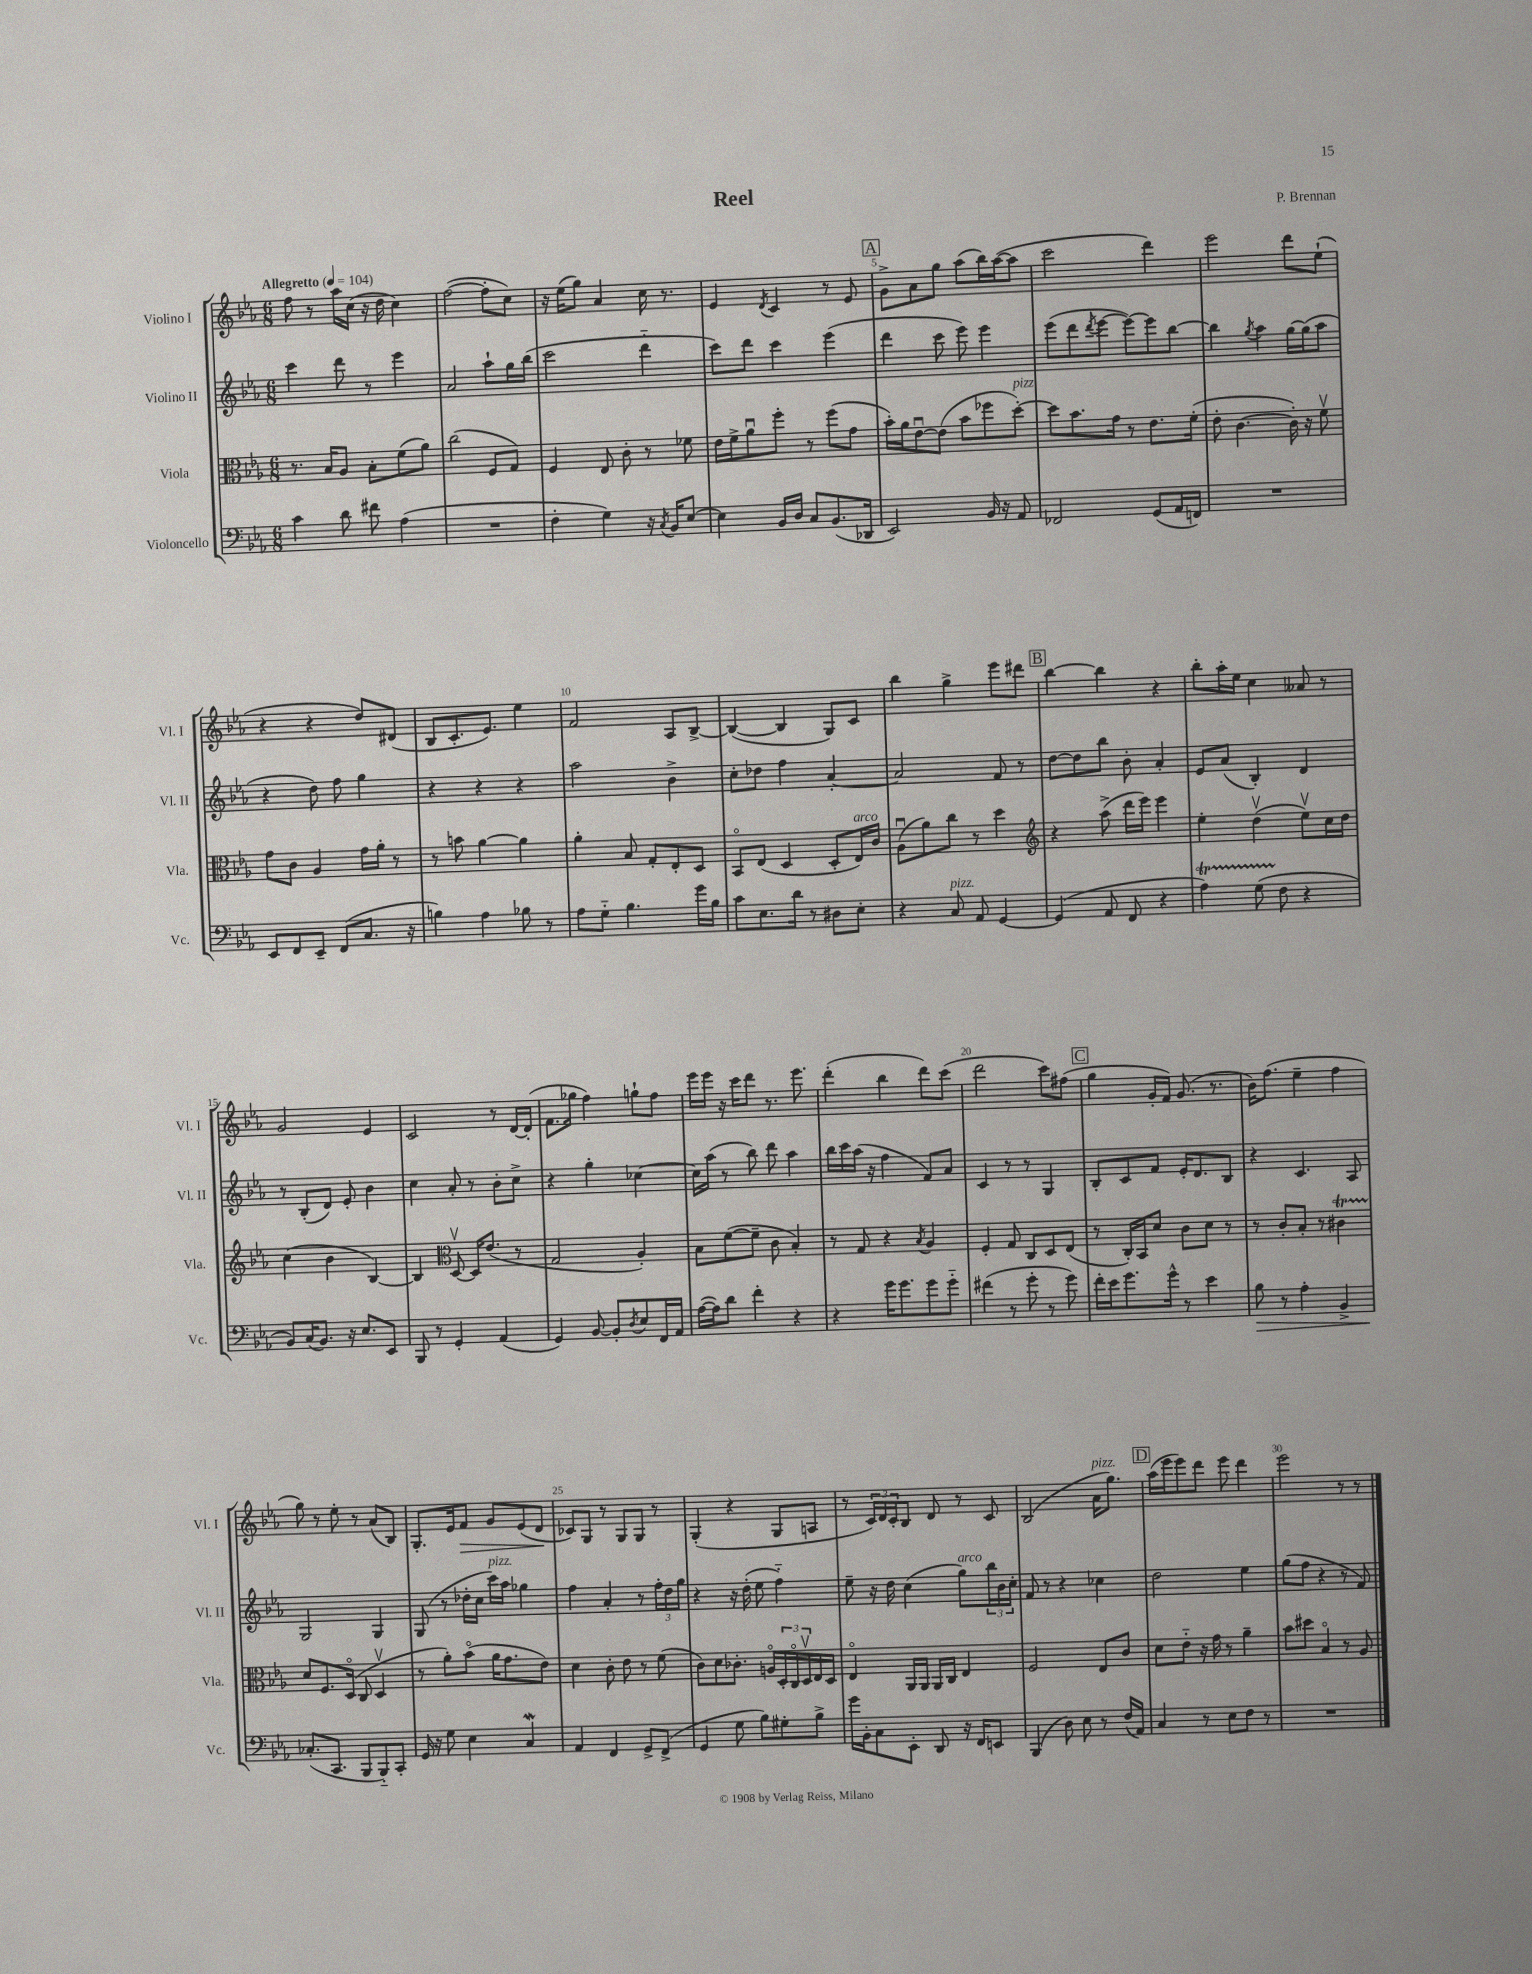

**kern	**kern	**kern	**kern
*staff4	*staff3	*staff2	*staff1
*clefF4	*clefC3	*clefG2	*clefG2
*k[b-e-a-]	*k[b-e-a-]	*k[b-e-a-]	*k[b-e-a-]
*M6/8	*M6/8	*M6/8	*M6/8
*MM104	*MM104	*MM104	*MM104
4c	8.r	4ccc	8ff
.	.	.	8r
.	16B-	.	.
8d	8A-	8ddd	16aa-
.	.	.	(16cc
8f#	8B-'	8r	16r
.	.	.	16dd
(4A-	(8f	4eee-	4cc)
.	8a-)	.	.
=	=	=	=
2.r	(2cc	2a-	([2ff
.	8F	8aa-`	8ff']
.	8G)	16gg	8cc)
.	.	(16bb-	.
=	=	=	=
4F'	4F	2ccc	16r
.	.	.	(16ee-
.	.	.	8gg)
4G)	8E-	.	4a-
.	8c'	.	.
16r	8r	4ddd'~	16cc
8qC	.	.	.
16BB-	.	.	8.r
[8E-	8f-	.	.
=	=	=	=
4E-]	16e-	8ccc)	4e-
.	16f^	.	.
.	8a-u	8ddd	.
.	.	.	8qd
16BB-	8ff'	4ccc	4c
16D	.	.	.
8C	8r	.	.
(8.BB-	(8ff	(4eee-	8r
.	8g	.	8e-
16DD-	.	.	.
=	=	=	=
2EE-)	16b-')	4ddd	8g^
.	16a-	.	.
.	[8e-u	.	8a-
.	(8e-]	8ccc	8gg
.	8b-	8eee-)	(8aa-
16BB-	8ff-	4eee-	16bb-)
16r	.	.	([16aa-
8AA-	[8dd')	.	8aa-]
=	=	=	=
2FF-	8dd]	(8eee-	2ccc
.	8.b-	8ddd	.
.	.	8qddd	.
.	.	[8eee-	.
.	16g	.	.
.	8r	8eee-_)	.
(8GG	8.e-	8eee-]	4ddd)
16AA-	.	[8bb-	.
16FF)	(16f'	.	.
=	=	=	=
2.r	8e-'	4bb-]	2eee-
.	[4.c	.	.
.	.	8qgg	.
.	.	4aa-	.
.	16c'])	[16gg	8ddd
.	16r	(16gg]	.
.	8fv	8aa-	(8ee-`
=	=	=	=
8EE-	8g	4r	4r
8FF	8c	.	.
8EE-~	4A-	8dd)	4r
(8FF	.	8ff	.
8.C	16g	4gg	8dd)
.	16a-'	.	.
.	8r	.	(8d#
16r	.	.	.
=	=	=	=
4B)	8r	4r	8B-
.	8b	.	8.c'
4A-	[4a-	4r	.
.	.	.	8.e-)
8B-	4a-]	4r	4ee-
8r	.	.	.
=	=	=	=
8A-	4a-'	2aa-	2f
8G'~	.	.	.
4.B-	8B-	.	.
.	8G'	.	.
.	8E-'	4b-^	8A-
16g	8D	.	[8B-^
16B-	.	.	.
=	=	=	=
8c	8BB-o	8cc'	(4B-_
8.E-	(8E-	8dd-	.
.	4D	4ff	4B-]
16d	.	.	.
8r	.	.	.
8D#	8D'	[4a-'	8G)
8E-'	16E-)	.	8c
.	16c	.	.
=	=	=	=
4r	(8A-u	2a-]	4bb-
.	8a-)	.	.
8C	8cc	.	4gg^
8AA-	8r	.	.
[4GG	4dd	8f	8eee-
.	.	8r	8ddd#
=	=	=	=
*	*clefG2	*	*
(4GG]	4r	[8dd	[4bb-
.	.	8dd]	.
8AA-	(8aa-^	8bb-	4bb-]
8FF	16ddd	8b-'	.
.	16eee-)	.	.
4r	4eee-	4a-'	4r
=	=	=	=
4A-)	4ee-'	8e-	8bb-'
.	.	(8a-	16aa-'
.	.	.	16ee-
(8G	(4ddv	4B-')	4cc
8F	.	.	.
4r	8ee-v)	4d	8a--
.	16cc	.	8r
.	16dd	.	.
=	=	=	=
8BB-)	(4cc	8r	2g
(16C	.	(8B-'	.
8.BB-)	.	.	.
.	4b-	8d)	.
16r	.	8e-'	.
8.E-	.	.	.
.	[4B-)	4b-	4e-
8EE-	.	.	.
=	=	=	=
8BBB-	4B-]	4cc	2c
8r	.	.	.
*	*clefC3	*	*
4GG'	[8Dv	8a-'	.
.	16D]	8r	.
.	(8.e-	.	.
(4AA-	.	8b-'	8r
.	8r	8cc^	[16d
.	.	.	(16d']
=	=	=	=
4GG)	2G	4r	8.f
.	.	.	16gg-
[8BB-	.	4gg'	4ff)
8BB-']	.	.	.
8qD	.	.	.
8E-	4A-')	[4cc-	8gg`
16FF	.	.	8ff
16AA-	.	.	.
=	=	=	=
([16A-	8B-	16cc-]	16eee-
16A-])	.	(16aa-	16eee-
8d	([8f	8r	16r
.	.	.	16ccc
4f'	8f~]	8bb-)	8ddd
.	8c	8ddd	8.r
4r	4B-')	4aa-	.
.	.	.	8.eee-
=	=	=	=
4r	8r	16bb-	(4ddd'
.	.	16ccc	.
.	8G	(16aa-	.
.	.	16r	.
16g	4r	4ff	4bb-
8.g	.	.	.
.	8qB-	.	.
8g	4A-	8f)	8ddd)
8g'~	.	8a-	(8ccc
=	=	=	=
(4f#	4F'	4c	2ddd
8r	8G	8r	.
8g'	8C	8r	.
8r	8D	4G	8ccc)
8g)	(8E-	.	(8ff#
=	=	=	=
16f'	8r	8B-'	4gg
16e-	.	.	.
8.g	16C')	8c	.
.	16BB-	.	.
.	8d	8f	16g'
16g^^	.	.	16f)
8r	8c	16e-'	(8.g
.	.	8.d	.
4e-	8d	.	.
.	.	.	8.r
.	8r	8B-	.
=	=	=	=
8B-	8r	4r	16b-)
.	.	.	(8.ff
8r	8c'	.	.
4A-'	8B-'	4.c	4ee-~
.	8r	.	.
4BB-^	4c#	.	4ff
.	.	8A-	.
=	=	=	=
(8.C-'	8d	2G	8gg)
.	8.F	.	8r
8.CC	.	.	.
.	.	.	8ee-'
.	(16Do	.	.
8BBB-	8C	.	8r
8BBB-'~)	4Dv	4G	(8a-
8CC'	.	.	8B-)
=	=	=	=
16GG	8r	(8G	8.G'
16r	.	.	.
8G	8a-')	8r	.
.	.	.	16e-
4E-	(8b-o	16dd-'	8f
.	.	16cc	.
.	16a-	16ccc)	8g
.	8.g	16aa-	.
4C	.	4gg-	(8e-
.	8e-)	.	8d
=	=	=	=
4AA-	4d	4ff	8c-)
.	.	.	8G
4FF	8c'	4a-'	8r
.	8e-	.	8G
8GG^	8r	8r	8G
(8FF^	(8f	24ff'	8r
.	.	24dd	.
.	.	24gg	.
=	=	=	=
4GG	8c)	4r	(4G'
.	8d	.	.
8G	8.c-'	16r	4r
.	.	(16dd'	.
8B-)	.	8ee-	.
.	16Ao	.	.
8G#'	24D'	4ff'~)	8G
.	24Co	.	.
.	24Dv	.	.
8B-^	16E-	.	8A
.	16D	.	.
=	=	=	=
16g	4E-o	8ee-~	8r
16BB-'	.	.	.
8C	.	16r	24c)
.	.	.	24d
.	.	16dd	.
.	.	.	24c'
8EE-'	16AA-	(4cc	8B-
.	16AA-	.	.
8DD	16AA-	.	8d
.	16C	.	.
16r	4E-	8gg)	8r
16FF	.	.	.
8EE	.	24bb-	8c
.	.	24b-	.
.	.	24cc'	.
=	=	=	=
(4BBB-	2F	8f	(2B-
.	.	8r	.
8D)	.	4r	.
8E-	.	.	.
8r	8E-	4cc-	16a-
.	.	.	8.gg)
(16F	8c	.	.
16AA-)	.	.	.
=	=	=	=
4C	8d	2dd	(16aa-
.	.	.	16eee-
.	8e-'~	.	8eee-)
8r	16r	.	8ddd
.	16g	.	.
8E-	8r	.	8eee-
8F	4a-~	4ee-	4ddd
8r	.	.	.
=	=	=	=
2.r	8b-	(8gg	2eee-
.	8dd#	8ff	.
.	4B-o	4r	.
.	8r	8r	8r
.	8A-	8f)	8r
==	==	==	==
*-	*-	*-	*-
